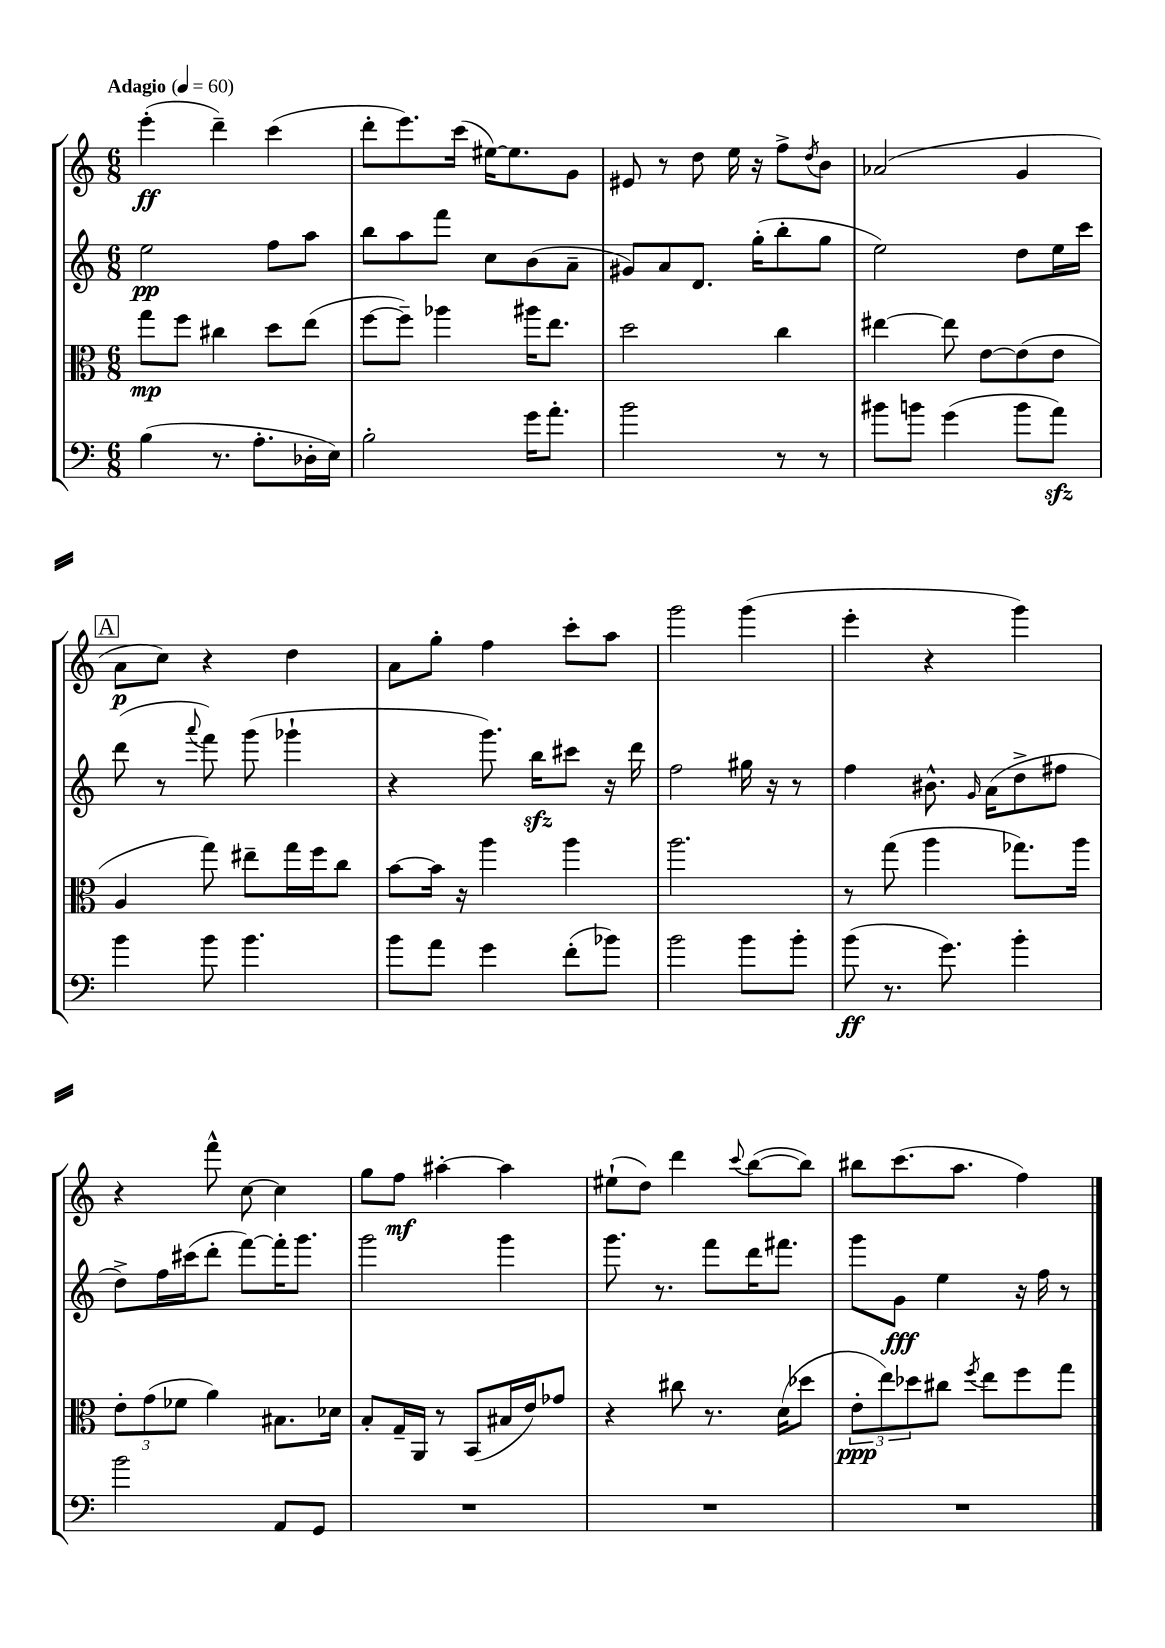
<<
\new StaffGroup <<
\new Staff = "s0" {
    \clef treble \key c \major \numericTimeSignature \time 6/8 \tempo "Adagio" 4 = 60
    e'''4-.\ff( d'''4--) c'''4( |
    d'''8-. e'''8.) c'''16( eis''16~) eis''8. g'8 |
    eis'8 r8 d''8 e''16 r16 f''8-> \acciaccatura { d''8 } b'8 |
    aes'2( g'4 |
    \mark \markup { \box "A" } a'8\p c''8) r4 d''4 |
    a'8 g''8-. f''4 c'''8-. a''8 |
    g'''2 g'''4( |
    e'''4-. r4 g'''4) |
    r4 f'''8-^ c''8~ c''4 |
    g''8 f''8\mf ais''4~-. ais''4 |
    eis''8-!( d''8) d'''4 \appoggiatura { c'''8 } b''8~( b''8) |
    bis''8 c'''8.( a''8. f''4) \bar "|." |
}
\new Staff = "s1" {
    \clef treble \key c \major \numericTimeSignature \time 6/8
    e''2\pp f''8 a''8 |
    b''8 a''8 f'''8 c''8 b'8( a'8-- |
    gis'8) a'8 d'8. g''16-.( b''8-. g''8 |
    e''2) d''8 e''16 c'''16 |
    \mark \markup { \box "A" } d'''8( r8 \appoggiatura { a'''8 } f'''8) g'''8( ges'''4-! |
    r4 g'''8.) b''16\sfz cis'''8 r16 d'''16 |
    f''2 gis''16 r16 r8 |
    f''4 bis'8.-^ \grace { g'16 } a'16( d''8-> fis''8 |
    d''8->) f''16 cis'''16( d'''8-. f'''8~) f'''16-. g'''8. |
    g'''2 g'''4 |
    g'''8. r8. f'''8 d'''16 fis'''8. |
    g'''8 g'8\fff e''4 r16 f''16 r8 \bar "|." |
}
\new Staff = "s2" {
    \clef alto \key c \major \numericTimeSignature \time 6/8
    g''8\mp f''8 cis''4 d''8 e''8( |
    f''8~ f''8--) aes''4 ais''16 e''8. |
    d''2 c''4 |
    eis''4~ eis''8 e'8~ e'8( e'8 |
    \mark \markup { \box "A" } a4 g''8) eis''8-- g''16 f''16 c''8 |
    b'8~ b'16 r16 a''4 a''4 |
    a''2. |
    r8 g''8( a''4 ges''8.) a''16 |
    \tuplet 3/2 { e'8-. g'8( fes'8 } a'4) bis8. des'16 |
    b8-. g16-- a,16 r8 b,8( bis16 e'16) ges'8 |
    r4 cis''8 r8. d'16( des''8 |
    \tuplet 3/2 { e'8-.\ppp e''8) des''8 } cis''8 \acciaccatura { f''8 } e''8 f''8 g''8 \bar "|." |
}
\new Staff = "s3" {
    \clef bass \key c \major \numericTimeSignature \time 6/8
    b4( r8. a8.-. des16-. e16) |
    b2-. g'16 a'8.-. |
    b'2 r8 r8 |
    bis'8 b'8 g'4( b'8 a'8\sfz) |
    \mark \markup { \box "A" } b'4 b'8 b'4. |
    b'8 a'8 g'4 f'8-.( bes'8) |
    b'2 b'8 b'8-. |
    b'8\ff( r8. g'8.) b'4-. |
    b'2 a,8 g,8 |
    R2. |
    R2. |
    R2. \bar "|." |
}
>>
>>
\layout { \context { \Score \remove "Bar_number_engraver" } }
